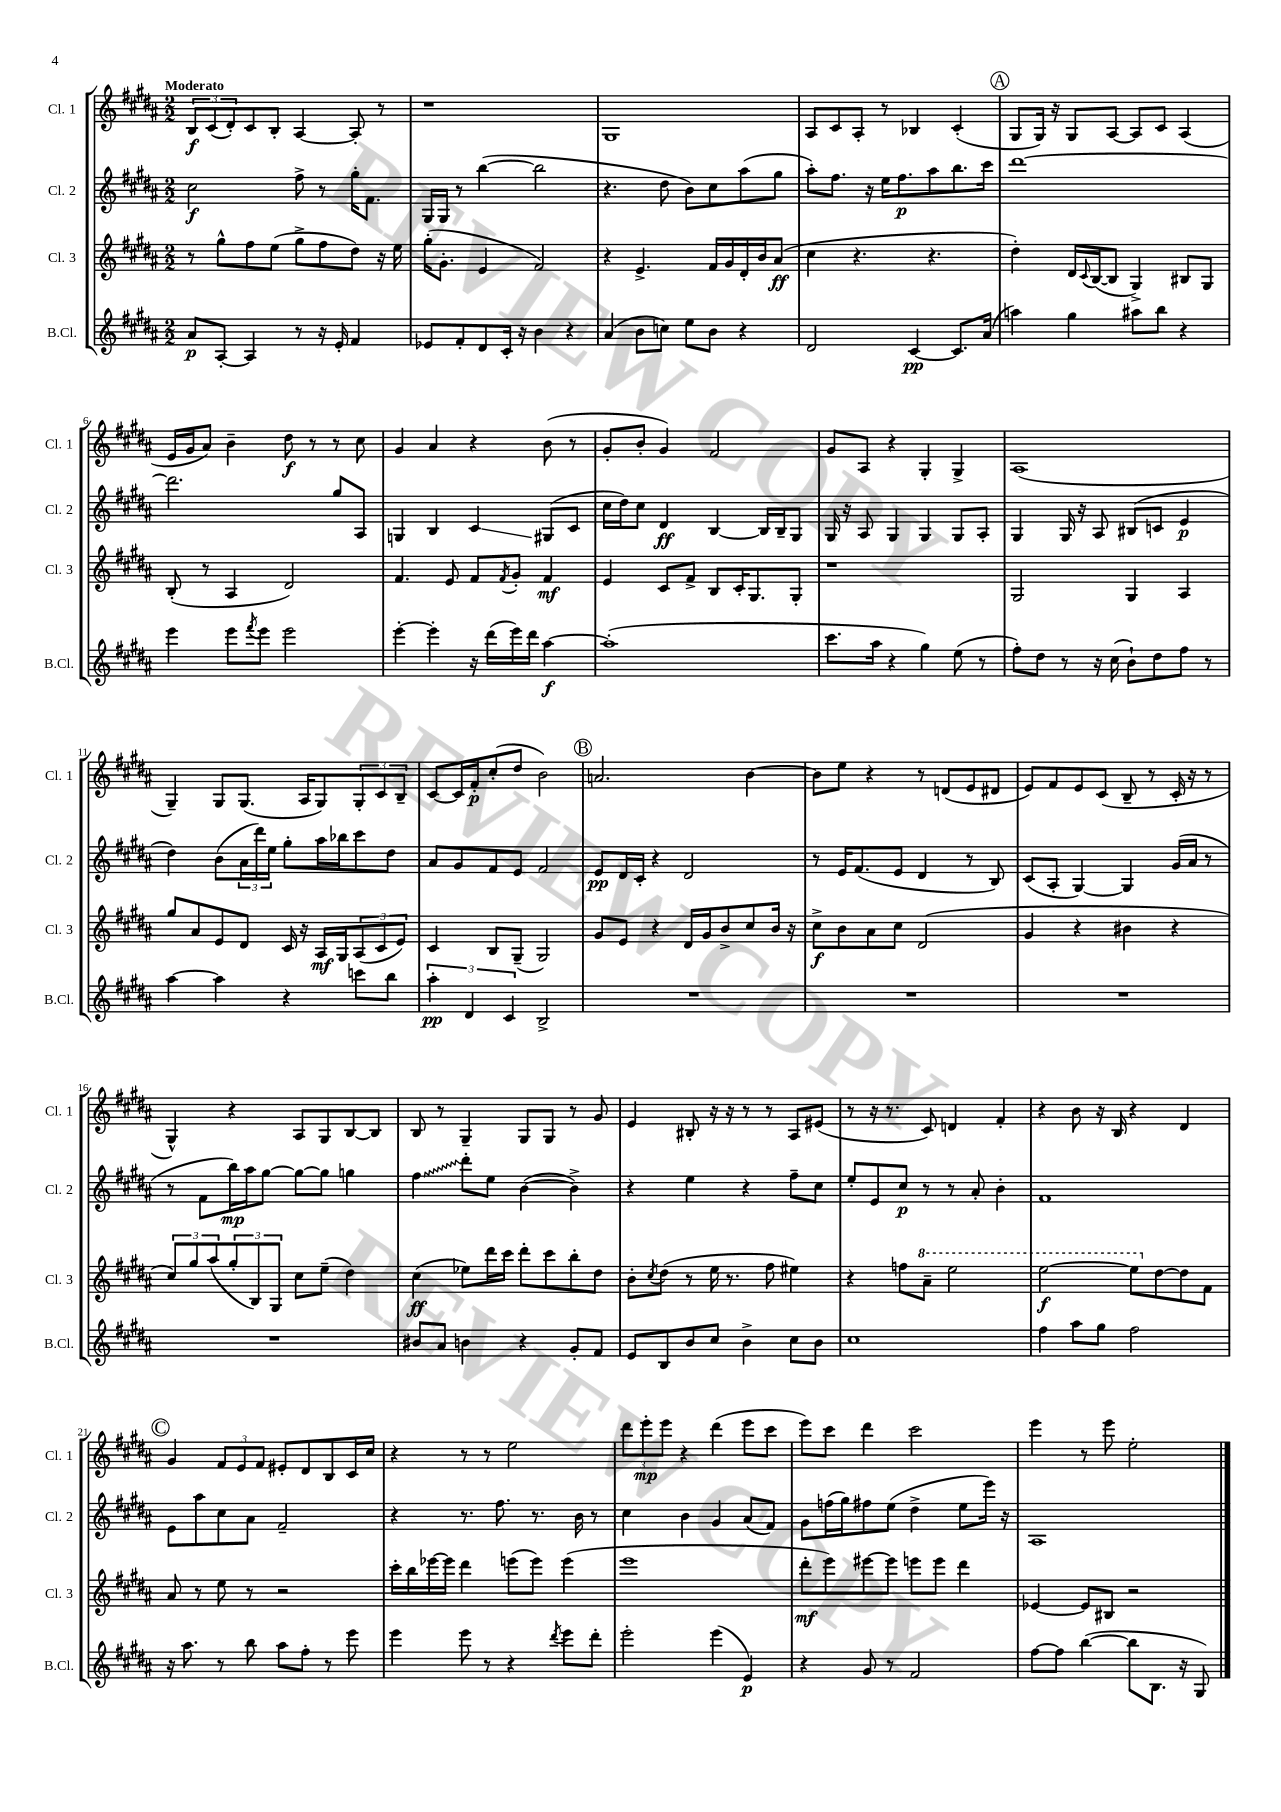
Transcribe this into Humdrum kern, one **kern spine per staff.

**kern	**kern	**kern	**kern
*staff4	*staff3	*staff2	*staff1
*clefG2	*clefG2	*clefG2	*clefG2
*k[f#c#g#d#a#]	*k[f#c#g#d#a#]	*k[f#c#g#d#a#]	*k[f#c#g#d#a#]
*M2/2	*M2/2	*M2/2	*M2/2
8a#/L	8r	2cc#\	12B/L
.	.	.	(12c#/
[8A#'/J	8gg#^^\L	.	.
.	.	.	12d#'/)
4A#/]	8ff#\	.	8c#/
.	(8ee\J	.	8B'/J
8r	8gg#^\L	8ff#^\	[4A#/
16r	8ff#\	8r	.
16e'/	.	.	.
4f#/	8dd#\J)	16gg#'\LK	8A#'/]
.	.	8.f#\J	.
.	16r	.	8r
.	16ee\	.	.
=	=	=	=
8e-/L	(16gg#'\LK	16G#/LL	1r
.	8.g#'\J	16G#/JJ	.
8f#'/	.	8r	.
8d#/	4e/	([4bb\	.
16c#'/Jk	.	.	.
16r	.	.	.
4b\	2f#/)	2bb\]	.
4r	.	.	.
=	=	=	=
(4a#/	4r	4.r	1G#
8b\L	4.e^/	.	.
8cc\J)	.	8dd#\	.
8ee\L	.	8b\L)	.
8b\J	16f#/LL	8cc#\	.
.	16g#/	.	.
4r	16d#'/	(8aa#\	.
.	16b/J	.	.
.	(8a#/J	8gg#\J	.
=	=	=	=
2d#/	4cc#\	8aa#'\L)	8A#/L
.	.	8.ff#\J	8c#/
.	4.r	.	8A#'/J
.	.	16r	.
.	.	16ee\LK	8r
.	.	8.ff#\	.
[4c#/	.	.	4B-/
.	4.r	8aa#\	.
8.c#/]L	.	8.bb\	(4c#'/
(16a#/Jk	.	16ccc#\Jk	.
=	=	=	=
4aa\)	4dd#'\)	[1ddd#	8G#/L
.	.	.	16G#/Jk)
.	.	.	16r
4gg#\	16d#/LL	.	8G#/L
.	8qqc#/	.	.
.	([16B/J	.	.
.	8B/]J	.	[8A#/J
8aa#\L	4G#^/)	.	8A#/]L
8bb\J	.	.	8c#/J
4r	8B#/L	.	(4A#/
.	8G#/J	.	.
=	=	=	=
4eee\	(8B'/	2.ddd#\]	16e/LL
.	.	.	16g#/J
.	8r	.	8a#/J)
8eee\L	4A#/	.	4b~\
8qfff#/	.	.	.
8eee\J	.	.	.
2eee\	2d#/)	.	8dd#\
.	.	.	8r
.	.	8gg#/L	8r
.	.	8A#/J	8cc#\
=	=	=	=
[4eee'\	4.f#/	4G/	4g#/
4eee'\]	.	4B/	4a#/
.	8e/	.	.
16r	8f#/L	4c#/	4r
(16ddd#\LL	.	.	.
.	8qf#/	.	.
16eee\)	8g#'/J	.	.
16ddd#\JJ	.	.	.
[4aa#\	4f#/	(8G#/L	(8b\
.	.	8c#/J	8r
=	=	=	=
(1aa#']	4e/	16cc#\LL	8g#'/L
.	.	16dd#\J)	.
.	.	8cc#\J	8b'/J
.	8c#/L	4d#/	4g#/)
.	8f#^/J	.	.
.	8B/L	[4B/	2f#/
.	16c#'/K	.	.
.	8.G#/	.	.
.	.	16B/]LL	.
.	.	16B~/J	.
.	8G#'/J	8G#/J	.
=	=	=	=
8.ccc#\L	1r	16G#/	8g#/L
.	.	16r	.
.	.	8A#/	8A#/J
16aa#\Jk	.	.	.
4r	.	4G#/	4r
4gg#\)	.	4G#/	4G#'/
(8ee\	.	8G#/L	4G#^/
8r	.	8A#'/J	.
=	=	=	=
8ff#'\L)	2G#/	4G#/	(1A#
8dd#\J	.	.	.
8r	.	16G#/	.
.	.	16r	.
16r	.	8A#/	.
(16cc#\	.	.	.
8b`\L)	4G#/	(8B#/L	.
8dd#\	.	8c/J	.
8ff#\J	4A#/	4e/	.
8r	.	.	.
=	=	=	=
[4aa#\	8gg#/L	4dd#\)	4G#~/)
.	8a#/	.	.
4aa#\]	8e/	(8b\L	8G#/L
.	8d#/J	24a#\L	(8.G#/J
.	.	24ddd#\)	.
.	.	24ee\JJ	.
4r	16c#/	8gg#'\L	.
.	16r	.	16A#/LK
.	16A#/LL	16aa#\L	8G#/)
.	16G#/J	16bb-\J	.
8ccc\L	(12A#/	8ccc#\	12G#'/
.	12c#/	.	12c#/
8bb\J	.	8dd#\J	.
.	12e/J)	.	12B~/J
=	=	=	=
6aa#'\	4c#/	8a#/L	[8c#/L
.	.	8g#/	16c#/]L
6d#/	.	.	.
.	.	.	16f#'/J
.	8B/L	8f#/	(8cc#'/
6c#/	.	.	.
.	(8G#~/J	8e/J	8dd#/J
2B^/	2G#/)	2f#/	2b\)
=	=	=	=
1r	8g#/L	8e/L	2.a/
.	8e/J	16d#/L	.
.	.	16c#'/JJ	.
.	4r	4r	.
.	16d#/LL	2d#/	.
.	16g#/J	.	.
.	8b^/	.	.
.	8cc#/	.	[4b\
.	16b/Jk	.	.
.	16r	.	.
=	=	=	=
1r	8cc#^\L	8r	8b\]L
.	8b\	16e/LK	8ee\J
.	.	(8.f#/	.
.	8a#\	.	4r
.	8cc#\J	8e/J	.
.	(2d#/	4d#/	8r
.	.	.	(8d/L
.	.	8r	8e/
.	.	8B/)	8d#/J
=	=	=	=
1r	4g#/	(8c#/L	8e/L)
.	.	8A#'/J	8f#/
.	4r	[4G#/)	8e/
.	.	.	(8c#/J
.	4b#\	4G#/]	8B~/
.	.	.	8r
.	4r	(16g#/LL	16c#'/
.	.	16a#/JJ	16r
.	.	8r	8r
=	=	=	=
1r	12cc#/L)	8r	4G#^^/)
.	12gg#/	.	.
.	.	8f#\L	.
.	(12aa#/	.	.
.	12gg#'/	16bb\L)	4r
.	.	16aa#\J	.
.	12B/)	.	.
.	.	[8gg#\J	.
.	12G#/J	.	.
.	8cc#\L	8gg#\_L	8A#/L
.	(8ee~\J	8gg#\]J	8G#/
.	4dd#\)	4gg\	[8B/
.	.	.	8B/]J
=	=	=	=
8b#/L	(4cc#\	4ff#\	8B/
8a#/J	.	.	8r
4b\	8ee-\L)	8ddd#'\L	4G#~/
.	16ddd#\L	8ee\J	.
.	16ccc#\JJ	.	.
4r	8ddd#'\L	([4b\	8G#/L
.	8ccc#\	.	8G#/J
8g#'/L	8bb'\	4b^\])	8r
8f#/J	8dd#\J	.	8g#/
=	=	=	=
8e/L	8b'\L	4r	4e/
.	8qcc#/	.	.
8B/	(8dd#\J	.	.
8b/	8r	4ee\	8B#'/
8cc#/J	16ee\	.	16r
.	8.r	.	16r
4b^\	.	4r	8r
.	8ff#\	.	8r
8cc#\L	4ee#\)	8ff#~\L	8A#/L
8b\J	.	8cc#\J	(8e#/J
=	=	=	=
1cc#	4r	8ee'/L	8r
.	.	8e/	16r
.	.	.	8.r
.	8ff\L	8cc#/J	.
.	8aa#~\J	8r	8c#/)
.	2eee\	8r	4d/
.	.	8a#'/	.
.	.	4b'\	4f#'/
=	=	=	=
4ff#\	[2eee\	1f#	4r
8aa#\L	.	.	8b\
8gg#\J	.	.	16r
.	.	.	16B/
2ff#\	8eee\]L	.	4r
.	[8dd#\	.	.
.	8dd#\]	.	4d#/
.	8f#\J	.	.
=	=	=	=
16r	8a#/	8e\L	4g#/
8.aa#\	.	.	.
.	8r	8aa#\	.
8r	8ee\	8cc#\	12f#/L
.	.	.	12e/
8bb\	8r	8a#\J	.
.	.	.	12f#/J
8aa#\L	2r	2f#~/	8e#'/L
8ff#'\J	.	.	8d#/
8r	.	.	8B/
8eee\	.	.	16c#/L
.	.	.	16cc#/JJ
=	=	=	=
4eee\	16ccc#'\LL	4r	4r
.	16bb\	.	.
.	[16eee-\	.	.
.	16eee-\]JJ	.	.
8eee\	4ddd#\	8.r	8r
8r	.	.	8r
.	.	8.ff#\	.
4r	(8eee\L	.	2ee\
.	8eee\J)	8.r	.
8qddd#/	.	.	.
8eee\L	(4eee\	.	.
.	.	16b\	.
8ddd#'\J	.	8r	.
=	=	=	=
2eee'\	1eee	4cc#\	12ddd#\L
.	.	.	12eee'\
.	.	.	12eee\J
.	.	4b\	4r
(4eee\	.	4g#/	(4ddd#\
4e/)	.	(8a#/L	8eee\L
.	.	8f#/J)	8ccc#\J
=	=	=	=
4r	8ddd#'\L	8g#\L	8eee\L)
.	8eee\)	(16ff\L	8ccc#\J
.	.	16gg#\J)	.
8g#/	[8eee#\	8ff#\	4ddd#\
8r	8eee#\]J	(8ee\J	.
2f#/	8eee\L	4dd#^\	2ccc#\
.	8eee\J	.	.
.	4ddd#\	8ee\L	.
.	.	16eee\Jk)	.
.	.	16r	.
=	=	=	=
[8ff#\L	[4e-/	1A#	4eee\
8ff#\]J	.	.	.
([4bb\	8e-/]L	.	8r
.	8B#/J	.	8eee\
8bb\]L	2r	.	2ee'\
8.B\J	.	.	.
16r	.	.	.
8G#/)	.	.	.
==	==	==	==
*-	*-	*-	*-
